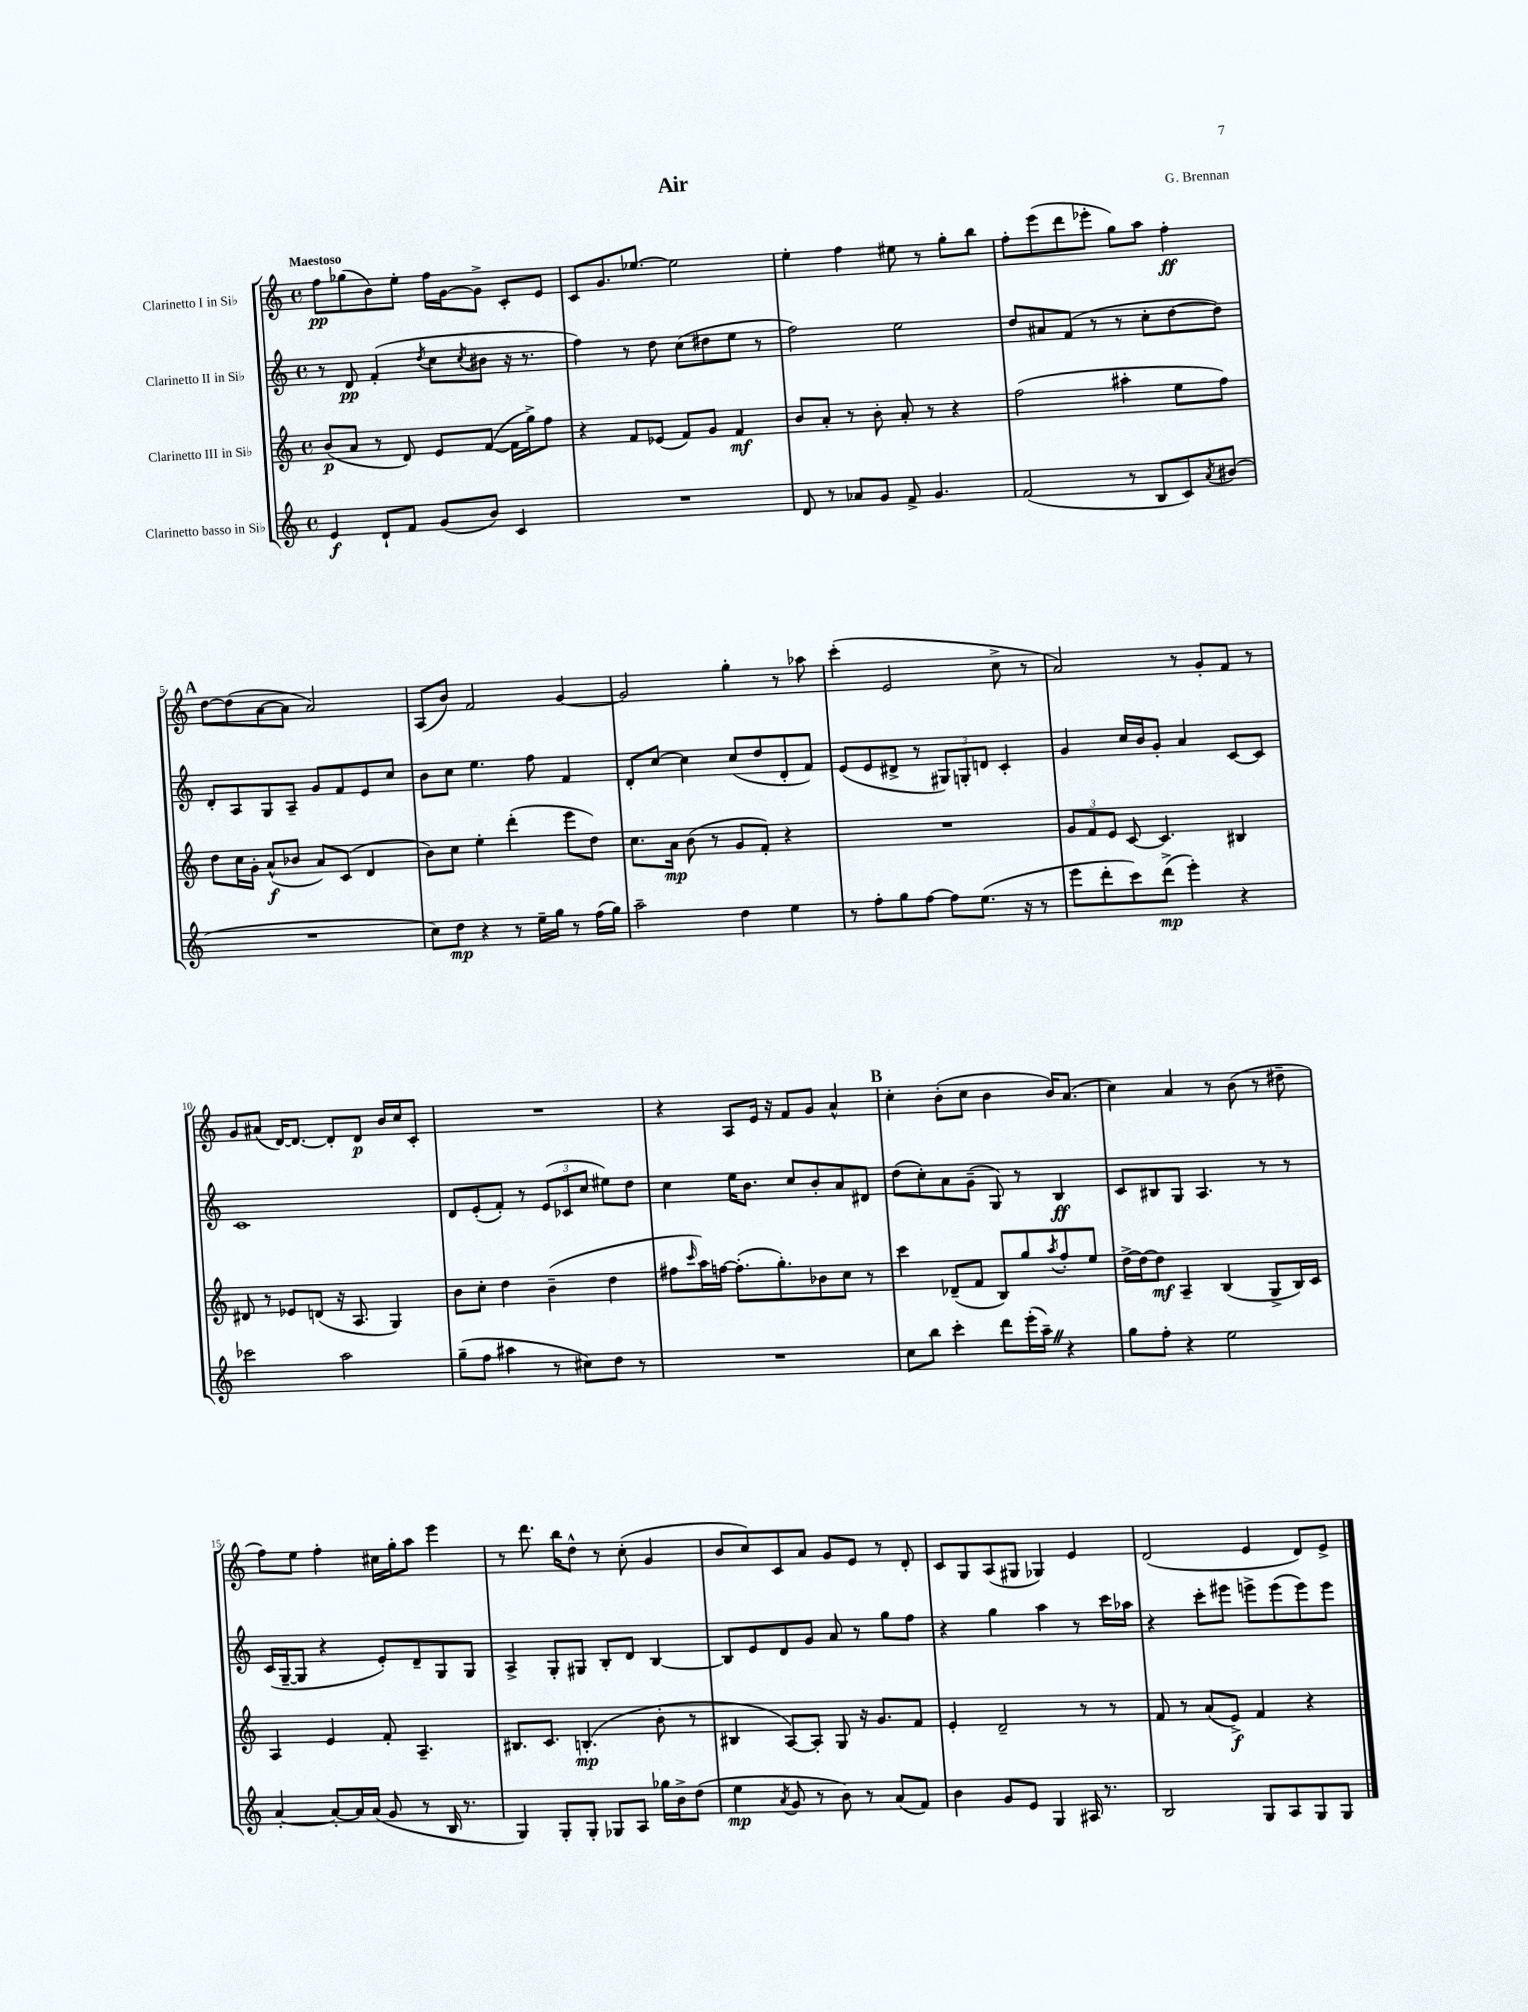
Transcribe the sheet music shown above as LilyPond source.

\header { title = "Air" composer = "G. Brennan" }
<<
\new StaffGroup <<
\new Staff = "s0" \with { instrumentName = "Clarinetto I in Sib" } {
    \clef treble \key c \major \defaultTimeSignature \time 4/4 \tempo "Maestoso"
    f''8\pp ges''8( b'8) e''8-. f''16 g'16~ g'8-> c'8-. e'8 |
    c'8 g'8. ees''8.~ ees''2 |
    e''4-. f''4 eis''8 r8 g''8-. b''8 |
    f''8-. e'''8( d'''8 ees'''8-. g''8) a''8 f''4-.\ff |
    \mark \markup { \bold "A" } d''8~ d''8( a'8~ a'8 a'2) |
    a8( b'8) f'2 g'4~ |
    g'2 g''4-. r8 aes''8 |
    c'''4-.( e'2 c''8-> r8 |
    a'2) r8 g'8-. f'8 r8 |
    g'8 ais'8( d'16~) d'8.~ d'8-. d'8\p b'16 c''16 c'8-. |
    R1 |
    r4 a8 e'16 r16 f'8 g'8 a'4-^ |
    \mark \markup { \bold "B" } c''4-. b'8-.( c''8 b'4 b'16) a'8.( |
    c''4) a'4 r8 b'8( r8 dis''8-- |
    f''8) e''8 f''4-. cis''16 g''16-. a''8 e'''4 |
    r8 d'''8. b''16 d''8-^ r8 c''8-.( g'4 |
    b'8 c''8) c'8 a'8 g'8 e'8 r8 d'8-. |
    c'8 g8 a8( gis8 ges4) e'4 |
    d'2( e'4 d'8) e'8-> \bar "|." |
}
\new Staff = "s1" \with { instrumentName = "Clarinetto II in Sib" } {
    \clef treble \key c \major \defaultTimeSignature \time 4/4
    r8 d'8\pp f'4-.( \acciaccatura { d''8 } c''8 \acciaccatura { c''8 } bis'8 r16 r8. |
    f''4) r8 d''8 c''8( dis''8 e''8 r8 |
    f''2) e''2 |
    d''8 ais'8 f'8( r8 r8 c''8-. d''8~ d''8) |
    \mark \markup { \bold "A" } d'8-. a8 g8 a8-- g'8 f'8 e'8 c''8 |
    b'8 c''8 e''4. f''8 f'4 |
    d'8-. c''8~ c''4 c''8( d''8 d'8-. f'8) |
    e'8( e'8 dis'8-> r8 \tuplet 3/2 { gis8) g8-. d'8 } c'4-. |
    g'4 c''16 b'16 g'8-. a'4 c'8~ c'8 |
    c'1 |
    d'8 e'8-.( f'8-.) r8 \tuplet 3/2 { e'8( ces'8 c''8 } eis''8) d''8 |
    c''4 e''16 b'8. c''8 b'8-. a'8 dis'8 |
    \mark \markup { \bold "B" } d''8( c''8-.) a'8 g'8--( g8) r8 b4\ff |
    c'8 bis8 g8 a4. r8 r8 |
    c'16( g16~-- g8 r4 e'8-.) d'8-- g8 g8 |
    a4-> g8-. gis8 b8-. d'8 b4~ |
    b8 e'8 d'8 g'8 a'8 r8 g''8 f''8 |
    r4 g''4 a''4 r8 c'''16 aes''16 |
    r4 c'''8-. eis'''8 e'''8-> e'''8( e'''8) e'''8 \bar "|." |
}
\new Staff = "s2" \with { instrumentName = "Clarinetto III in Sib" } {
    \clef treble \key c \major \defaultTimeSignature \time 4/4
    b'8\p( a'8 r8 d'8) e'8 f'8~( f'16 g''16->) f''8 |
    r4 f'8 ees'8( f'8) g'8 f'4\mf |
    b'8 a'8-. r8 b'8-. a'8-. r8 r4 |
    f''2( ais''4-. e''8 f''8) |
    \mark \markup { \bold "A" } d''8 c''16 g'16-. a'8-^\f( bes'8 a'8) c'8( d'4 |
    b'8) c''8 e''4-. d'''4-.( e'''8 d''8) |
    c''8. a'16\mp b'8( r8 g'8 f'8-.) r4 |
    R1 |
    \tuplet 3/2 { g'8 f'8 e'8 } c'8~ c'4. bis4 |
    dis'8 r8 ees'8 d'8( r16 a8. g4) |
    b'8 c''8-. d''4 b'4--( d''4 |
    fis''8 \grace { c'''16 } a''16) f''16~ f''8.-.( g''8.-.) bes'8 c''8 r8 |
    \mark \markup { \bold "B" } c'''4 des'8--( f'8 b8) g''8 \acciaccatura { a''8 } f''8-. e''8 |
    d''16~-> d''16~ d''8\mf a4-- b4( g8-> b16) c'16 |
    a4 e'4 f'8-. a4.-- |
    bis8. c'8. b4.-.\mp( b'8-. r8 |
    bis4 a8~) a8-. g8 r16 g'8. f'8 |
    e'4-. d'2-- r8 r8 |
    f'8 r8 a'8( e'8->\f) f'4 r4 \bar "|." |
}
\new Staff = "s3" \with { instrumentName = "Clarinetto basso in Sib" } {
    \clef treble \key c \major \defaultTimeSignature \time 4/4
    e'4\f d'8-! f'8 g'8( b'8) c'4 |
    R1 |
    d'8 r8 aes'8 g'8 f'8-> g'4. |
    f'2( r8 b8 c'8) \acciaccatura { a'8 } bis'8( |
    \mark \markup { \bold "A" } R1 |
    c''8) d''8\mp r4 r8 e''16-- g''16 r8 f''16( g''16) |
    a''2-- d''4 e''4 |
    r8 f''8-. g''8 f''8~ f''8 e''8.( r16 r8 |
    e'''8 d'''8-. c'''8) d'''8->\mp( e'''4-.) r4 |
    ces'''2 a''2 |
    g''8--( f''8 ais''4 r8 cis''8) d''8 r8 |
    R1 |
    \mark \markup { \bold "B" } c''8 b''8 c'''4-. d'''8 e'''16-.( a''16--) \once \override BreathingSign.text = \markup { \musicglyph "scripts.caesura.straight" } \breathe r4 |
    g''8 f''8-. r4 e''2 |
    a'4~-. a'8~-. a'16 a'16( g'8 r8 b16 r8. |
    g4) g8-. g8-. ges8 a8 ges''16 b'16-> d''8( |
    e''4\mp \acciaccatura { a'8 } g'8 r8 b'8) r8 a'8( f'8) |
    b'4 g'8 e'8 g4 ais16 r8. |
    b2 g8 a8 g8 g8 \bar "|." |
}
>>
>>
